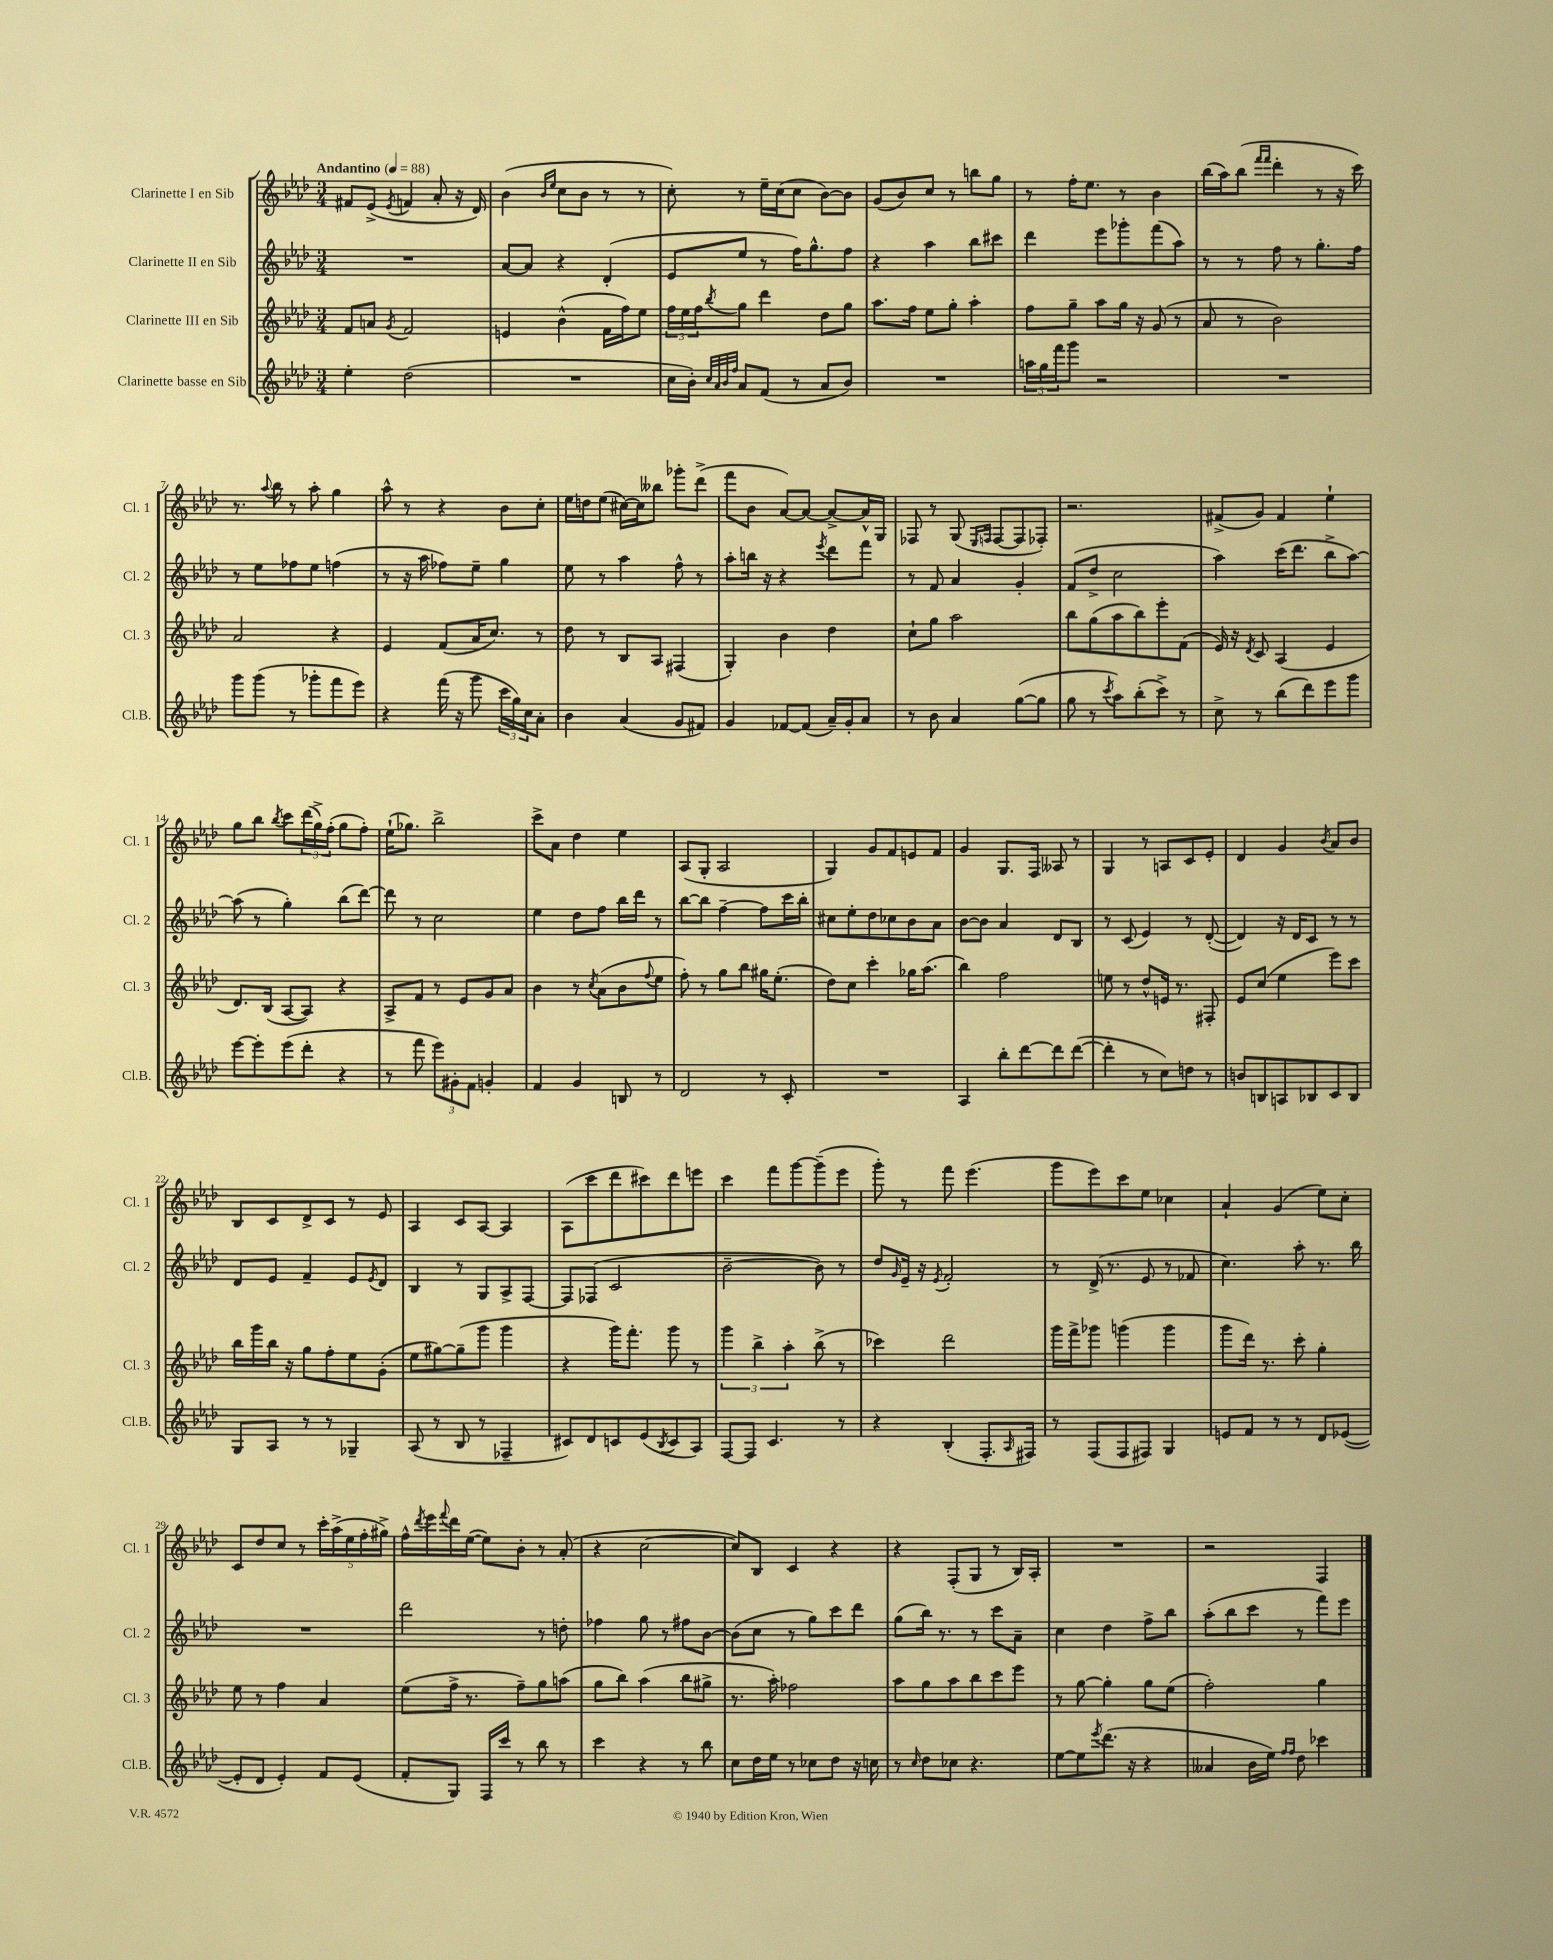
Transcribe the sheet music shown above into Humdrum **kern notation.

**kern	**kern	**kern	**kern
*staff4	*staff3	*staff2	*staff1
*clefG2	*clefG2	*clefG2	*clefG2
*k[b-e-a-d-]	*k[b-e-a-d-]	*k[b-e-a-d-]	*k[b-e-a-d-]
*M3/4	*M3/4	*M3/4	*M3/4
*MM88	*MM88	*MM88	*MM88
4ee-'	8f	2.r	8f#
.	8a	.	(8e-^
.	8qg	.	8qe-
(2dd-	2f	.	4f
.	.	.	8a-'
.	.	.	16r
.	.	.	16d-)
=	=	=	=
2.r	4e	[8a-	(4b-
.	.	8a-]	.
.	.	.	16qqb-
.	.	.	16qqee-
.	(4b-^^	4r	8cc
.	.	.	8b-
.	16f	(4d-'	8r
.	16ff)	.	.
.	8ee-	.	8r
=	=	=	=
16cc	24ff	8e-	8cc')
.	24ee-	.	.
16b-')	.	.	.
.	24ff	.	.
32qqcc	.	.	.
32qqa-	.	.	.
32qqb-	.	.	.
32qqff	8qbb-	.	.
8a-	8gg	8ee-	8r
(8f	4ddd-	8r	16ee-~
.	.	.	(16cc
8r	.	16ff)	8cc
.	.	8.gg^^	.
8a-	8dd-	.	[8b-)
8b-)	8gg	8ff	8b-]
=	=	=	=
2.r	8.aa-	4r	(8g
.	.	.	8b-)
.	16ff	.	.
.	8ee-	4aa-	8cc
.	8gg'	.	8r
.	4aa-'	8bb-	8bb
.	.	8ccc#	8gg
=	=	=	=
24aa	8ff	4ddd-	8r
24gg	.	.	.
24fff	.	.	.
8ggg	8gg~	.	16ff'
.	.	.	8.ee-
2r	8aa-	8eee-	.
.	16gg	8ggg-'	8r
.	16r	.	.
.	(8g	(8fff	4b-
.	8r	8aa-)	.
=	=	=	=
2.r	8a-	8r	(16bb-
.	.	.	16aa-)
.	8r	8r	(8bb-
.	.	.	16qqfff
.	.	.	16qqfff
.	2b-)	8ff	4ddd-'
.	.	8r	.
.	.	8.gg'	8r
.	.	.	16r
.	.	16ff	16ccc)
=	=	=	=
8ggg	2a-	8r	8.r
(8ggg	.	8ee-	.
.	.	.	8qqaa-
.	.	.	16bb-
8r	.	8ff-	8r
8ggg-'	.	8ee-	8aa-'
8fff	4r	(4ff	4gg
8eee-)	.	.	.
=	=	=	=
4r	4e-	8r	8aa-^^
.	.	16r	8r
.	.	16aa-	.
(16fff	(8f	8ff-)	4r
16r	.	.	.
8ggg	16a-	8ee-~	.
.	8.cc)	.	.
24ccc	.	4gg	8b-
24gg)	.	.	.
24cc	.	.	.
8a-'	8r	.	8cc'
=	=	=	=
4b-	8dd-	8ee-	16ee-
.	.	.	16dd
.	8r	8r	(8ee-
(4a-	8B-	4aa-	[16cc#)
.	.	.	16cc#]
.	8A-	.	8bb--
8g	(4F#	8ff^^	8ggg-'
8f#)	.	8r	(8ddd-^
=	=	=	=
4g	4G')	8aa-'	8fff
.	.	16bb	8b-
.	.	16r	.
[8f-	4b-	4r	[8a-)
(8f-]	.	.	8a-_
.	.	8qeee-	.
16a-~)	4dd-	8ddd-	8a-^_
16g'	.	.	.
8a-	.	8fff	16a-^^]
.	.	.	16G
=	=	=	=
8r	8cc`	8r	8F-
8b-	8gg	8f	8r
4a-	2aa-	4a-	(8G
.	.	.	16qqE-
.	.	.	16qqF
.	.	.	[8F
([8gg	.	4g'	8F]
8gg]	.	.	8F-')
=	=	=	=
8gg	8bb-	(8f	2.r
8r	(8gg	8dd-^	.
8qccc	.	.	.
8aa-)	8aa-	2cc	.
(8bb-'	8bb-)	.	.
8ccc^)	8eee-'	.	.
8r	(8f	.	.
=	=	=	=
8cc^	16e-)	4aa-)	(8f#^
.	16r	.	.
.	8qd-	.	.
8r	8c	.	8g)
(8bb-	(4A-	(16ccc	4f#
.	.	8.ddd-	.
8ddd-)	.	.	.
8eee-	4e-	8bb-^	4ee-`
8ggg	.	[8aa-)	.
=	=	=	=
[8eee-	8.d-)	(8aa-]	8gg
8eee-']	.	8r	8bb-
.	(16B-	.	.
.	.	.	8qbb-
(8eee-	[8A-	4gg')	8ccc
8ddd-'	8A-])	.	(24ddd-
.	.	.	24gg^)
.	.	.	(24ff'
4r	4r	(8bb-	8gg
.	.	[8ddd-)	8ff')
=	=	=	=
8r	8A-^	8ddd-]	(16ee-`
.	.	.	8.gg-)
8fff	8f	8r	.
12eee-)	8r	2cc	2bb-^
12g#'	.	.	.
.	8e-	.	.
12f	.	.	.
4g'	8g	.	.
.	8a-	.	.
=	=	=	=
4f	4b-	4ee-	8ccc^
.	.	.	8a-
4g	8r	8dd-	4dd-
.	8qcc	.	.
.	(8a-	8ff	.
8B	8b-	16bb-	4ee-
.	.	16ddd-	.
.	8qqff	.	.
8r	8ee-	8r	.
=	=	=	=
2d-	8ff')	[8bb-	(8A-
.	8r	8bb-]	8G'
.	8gg	[4ff~	2A-
.	8bb-	.	.
8r	16gg#	8ff]	.
.	(8.ee-'	.	.
8c'	.	16ccc	.
.	.	16bb-'	.
=	=	=	=
2.r	8dd-)	8cc#	4G)
.	8cc	8ee-'	.
.	4ccc'	8dd-	8g
.	.	8cc-	8f
.	16gg-	8b-	8e
.	(8.aa-	.	.
.	.	8a-	8f
=	=	=	=
4A-	4bb-)	[8b-	4g
.	.	8b-]	.
8bb-'	2ff	4a-	8.G
[8ddd-	.	.	.
.	.	.	16F
8ddd-]	.	8d-	8A--
([8ddd-	.	8B-	8r
=	=	=	=
4ddd-']	8ee	8r	4G
.	8r	(8c	.
8r	8dd-^^	4e-)	8r
8cc)	16e	.	8A
.	8.r	.	.
8dd	.	8r	8c
8r	8F#'	([8d-'	8e-'
=	=	=	=
8b	8e-	4d-])	4d-
8B	(8cc	.	.
8A	4ee-	16r	4g
.	.	16d-	.
8B-	.	8c	.
.	.	.	8qb-
8c	8eee-)	8r	8a-
8B-	8ccc	8r	8b-
=	=	=	=
8G	16bb-	8d-	8B-
.	16ggg	.	.
8A-	16bb-	8e-	8c
.	16r	.	.
8r	8gg	4f~	8d-^
8r	8ff'	.	8c
4G-~	8ee-	8e-	8r
.	.	8qe-	.
.	(8g'	8d-	8e-
=	=	=	=
(8A-	8ee-	4B-	4A-
8r	[8gg#)	.	.
8B-	(8gg#~]	8r	8c
8r	8ggg	8G	[8A-
4F-~	4ggg	8A-^	4A-]
.	.	[8F	.
=	=	=	=
8c#)	4r	8F]	(8A-
8d-	.	(8F-	8ccc
8c	16ggg)	2c	8ddd-
.	8.fff'	.	.
(8e-	.	.	8ccc#)
8qB-	.	.	.
8c	8ggg	.	8ddd-
8A-)	8r	.	8eee
=	=	=	=
[8F	6ggg	[2b-~	4ccc
8F]	.	.	.
.	6bb-^	.	.
4.c	.	.	8fff
.	6aa-'	.	.
.	.	.	[8ggg
.	(8bb-^	8b-])	(8ggg~]
8r	8r	8r	8eee-
=	=	=	=
4r	4ccc-)	8dd-	8ggg')
.	.	16qqg	.
.	.	16e-~	8r
.	.	16r	.
.	.	8qe-	.
(4B-'	2ddd-	2f'	8fff
.	.	.	(4.eee-
8.F'	.	.	.
16qqA-	.	.	.
16F#)	.	.	.
=	=	=	=
8r	16ggg	8r	8ggg
.	16fff^	.	.
(8F	8ggg-	(16d-^	8eee-)
.	.	8.r	.
8F	(4ggg	.	8ccc
8F#)	.	8e-	8ee-
4G	4ggg	8r	4cc-
.	.	8f-	.
=	=	=	=
8e	8ggg	4.cc)	4a-`
8f	16ddd-)	.	.
.	8.r	.	.
8r	.	.	(4g
8r	8ccc'	8aa-'	.
8d-	4gg'	8.r	8ee-)
([8e-	.	.	8cc'
.	.	16bb-	.
=	=	=	=
8e-']	8ee-	2.r	8c
8d-	8r	.	8dd-
4e-')	4ff	.	8cc
.	.	.	8r
8f	4a-	.	20ccc'
.	.	.	(20aa-^
.	.	.	20ee-
(8e-	.	.	.
.	.	.	20ff'
.	.	.	20gg#^)
=	=	=	=
8f'	(8ee-	2ddd-	16ff^^
.	.	.	8qddd-
.	.	.	16eee-
.	.	.	8qqfff
8G)	16ff^	.	16ddd-
.	8.r	.	([16ee-
16F	.	.	8ee-])
16ccc	.	.	.
8r	8ff~)	.	8b-'
8bb-	8gg	8r	8r
8r	(8aa	8dd'	(8a-'
=	=	=	=
4ccc	8gg	4ff-	4r
.	8bb-)	.	.
4r	(4aa-	8gg	[2cc
.	.	8r	.
8r	8bb-	8ff#	.
8bb-	8gg#^	[8b-	.
=	=	=	=
8cc	8.r	(8b-]	8cc])
16dd-	.	8cc	8B-
16ee-	16aa-')	.	.
8r	2ff-	8r	4c
8cc-	.	8gg)	.
8dd-	.	8ccc	4r
16r	.	8ddd-	.
16cc	.	.	.
=	=	=	=
8r	8aa-	(8gg	4r
16qqcc	.	.	.
8dd-	8gg	16bb-)	.
.	.	8.r	.
8cc-	8aa-	.	(8F'
4.r	8bb-	8r	8G
.	8ccc	8ccc	8r
.	8eee-	8a-~	16B-)
.	.	.	16A-'
=	=	=	=
[8ee-	8r	4cc	2.r
8ee-]	[8gg	.	.
8qeee-	.	.	.
(8.ddd-	4gg']	4dd-	.
16r	.	.	.
4r	8gg	8ff^	.
.	(8ee-	8bb-	.
=	=	=	=
4a--	2ff')	(8aa-'	2r
.	.	8bb-	.
16b-	.	8ccc	.
16ee-)	.	.	.
16qqff	.	.	.
16qqff	.	.	.
8dd-	.	8r	.
4ccc-	4gg	8fff)	4F
.	.	8eee-	.
==	==	==	==
*-	*-	*-	*-
